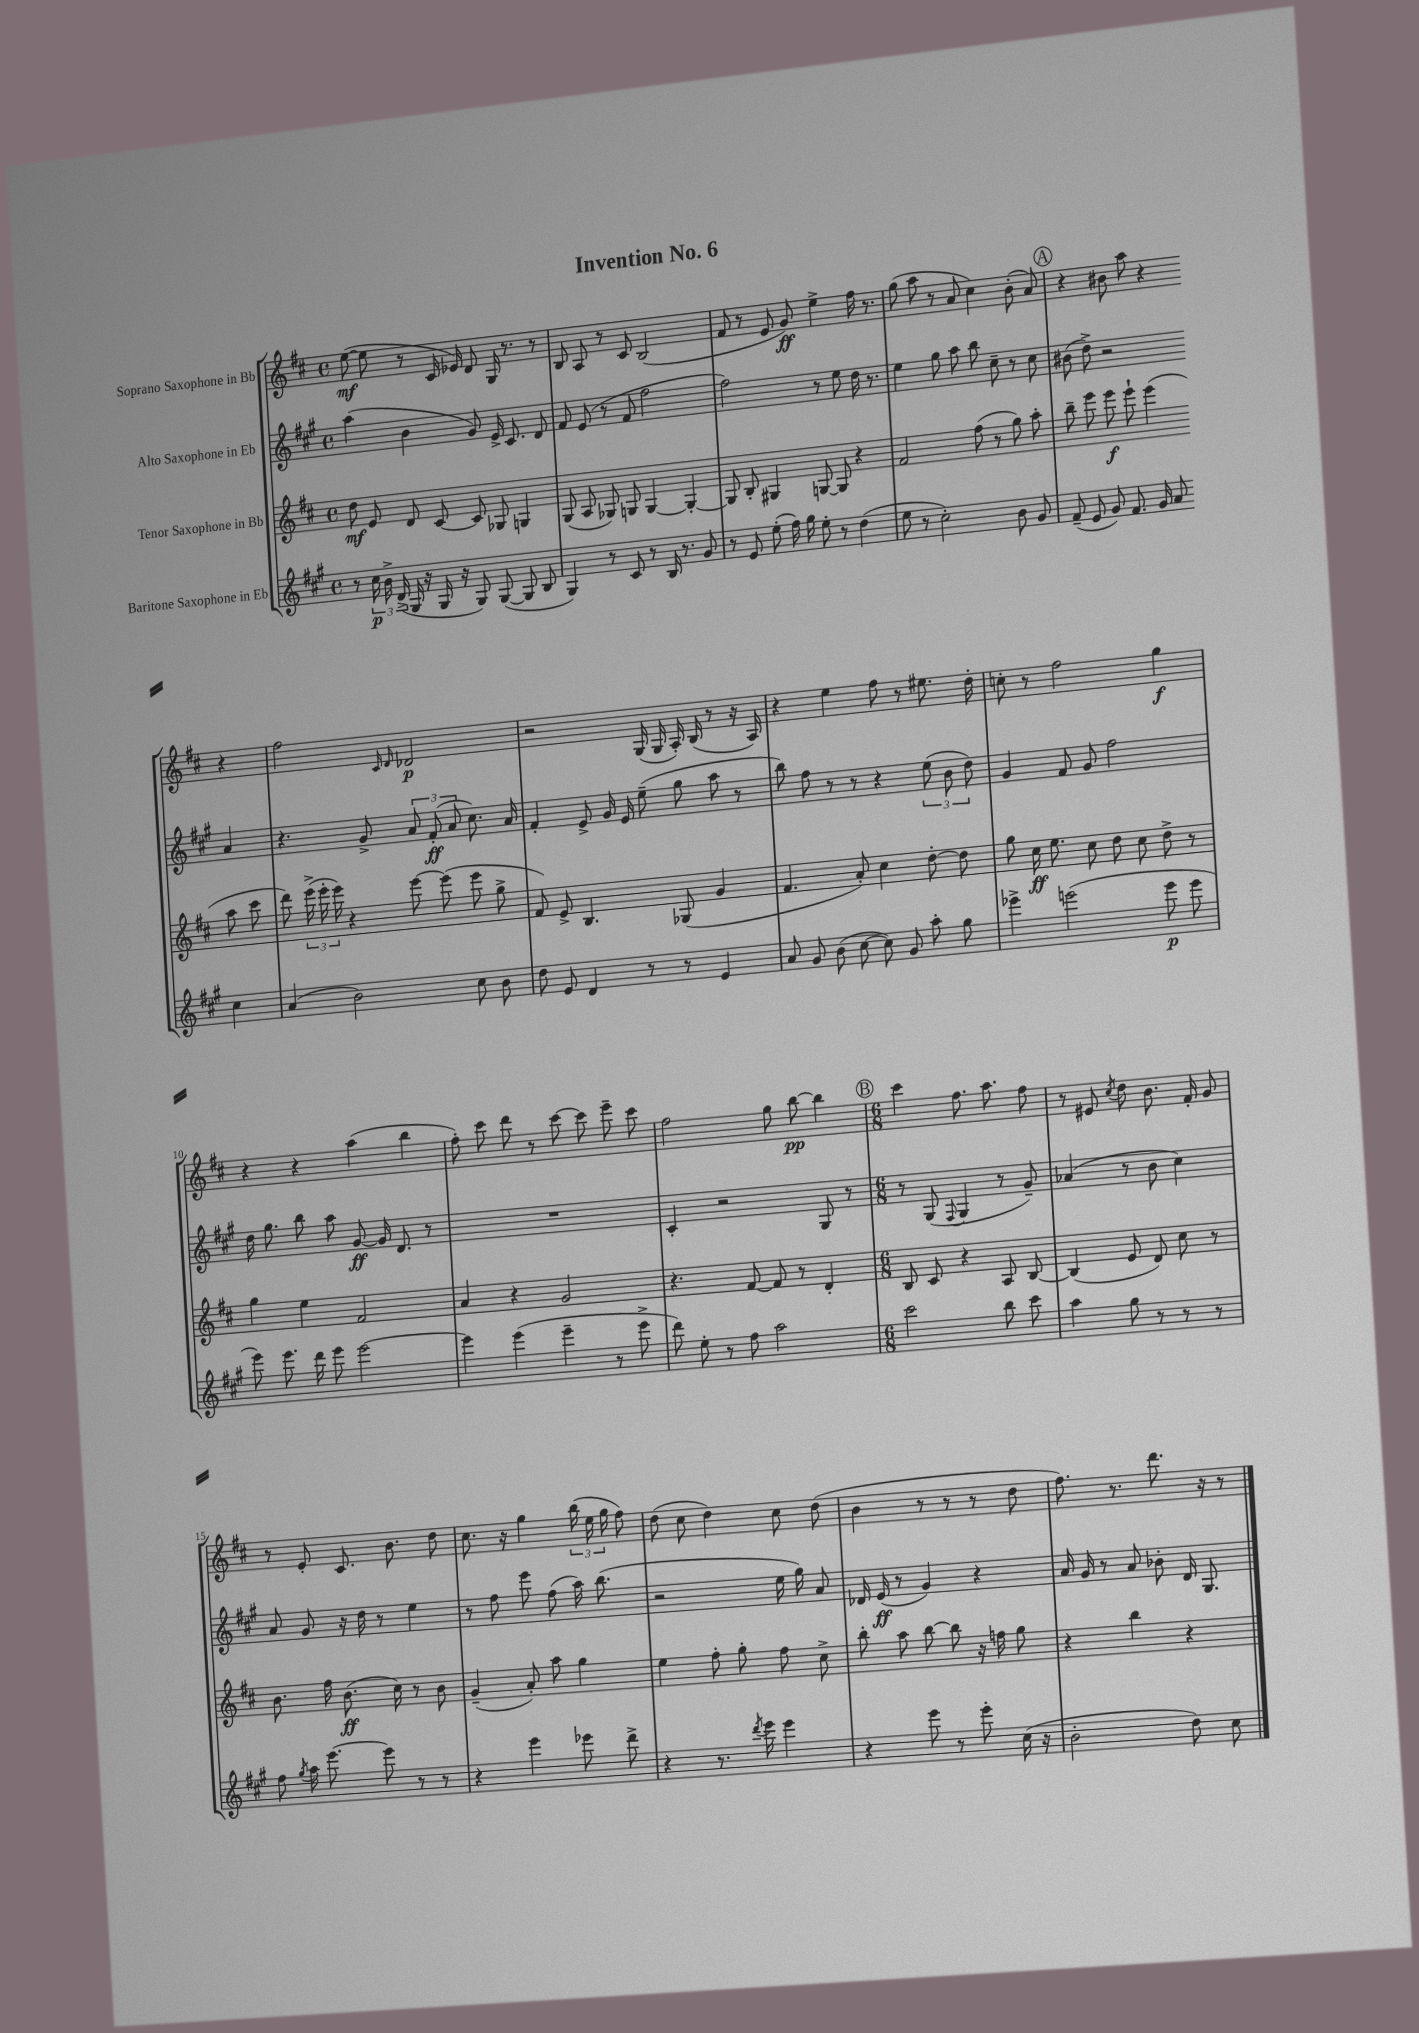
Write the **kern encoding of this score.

**kern	**dynam	**kern	**dynam	**kern	**dynam	**kern	**dynam
*part4	*part4	*part3	*part3	*part2	*part2	*part1	*part1
*staff4	*staff4	*staff3	*staff3	*staff2	*staff2	*staff1	*staff1
*I"Baritone Saxophone in Eb	*	*I"Tenor Saxophone in Bb	*	*I"Alto Saxophone in Eb	*	*I"Soprano Saxophone in Bb	*
*clefG2	*	*clefG2	*	*clefG2	*	*clefG2	*
*k[f#c#g#]	*	*k[f#c#]	*	*k[f#c#g#]	*	*k[f#c#]	*
*M4/4	*	*M4/4	*	*M4/4	*	*M4/4	*
*met(c)	*	*met(c)	*	*met(c)	*	*met(c)	*
=1	=1	=1	=1	=1	=1	=1	=1
8r	.	8dd\	mf	(4aa\	.	([8ee\	mf
24cc#\	p	8e/	.	.	.	8ee\]	.
24b^\	.	.	.	.	.	.	.
(24d^/	.	.	.	.	.	.	.
16G#/	.	8d/	.	4b\	.	8r	.
16r	.	.	.	.	.	.	.
16G#/	.	[8c#/	.	.	.	16c#/	.
16r	.	.	.	.	.	16e-X/)	.
8G#/)	.	8c#/]	.	8g#/)	.	8d/	.
([8G#/	.	8G-X/	.	16e^/	.	16G/	.
.	.	.	.	8.c#/	.	8.r	.
8G#/]	.	4Gn/	.	.	.	.	.
8B/	.	.	.	8d/	.	8r	.
=2	=2	=2	=2	=2	=2	=2	=2
4G#/)	.	(8G/	.	8f#/	.	8B/	.
.	.	8A/	.	(8e/	.	8A/	.
8r	.	8G-X/)	.	8r	.	8r	.
8c#/	.	8Gn/	.	8f#/	.	8c#/	.
8r	.	[4G/	.	2ff#\	.	(2B/	.
16B/	.	.	.	.	.	.	.
8.r	.	.	.	.	.	.	.
.	.	4G'/_	.	.	.	.	.
8g#/	.	.	.	.	.	.	.
=3	=3	=3	=3	=3	=3	=3	=3
8r	.	8G/]	.	2ff#\)	.	8f#/	.
8e/	.	8B'/	.	.	.	8r	.
(8ee'\	.	4G#X/	.	.	.	8e/	.
16ff#\)	.	.	.	.	.	8g/)	ff
16gg#\	.	.	.	.	.	.	.
8ee'\	.	[8Gn/	.	8r	.	4ee^\	.
8r	.	8G/]	.	8ee\	.	.	.
(4dd\	.	4r	.	16dd\	.	16ff#\	.
.	.	.	.	8.r	.	8.r	.
=4	=4	=4	=4	=4	=4	=4	=4
8ee\	.	2f#/	.	4ee\	.	(8gg\	.
8r	.	.	.	.	.	8aa\	.
2cc#'\)	.	.	.	8gg#\	.	8r	.
.	.	.	.	8aa\	.	8a/	.
.	.	(8ff#\	.	8bb\	.	4cc#\)	.
.	.	8r	.	8cc#~\	.	.	.
8b\	.	8gg\)	.	8r	.	(8b'\	.
8g#/	.	8aa'\	.	8cc#\	.	8a/)	.
!!LO:REH:place=s1:t=A
=5	=5	=5	=5	=5	=5	=5	=5
(8f#~/	.	8bb~\	.	(8b#X\	.	4r	.
8e/	.	8eee\	.	8dd^\)	.	.	.
8g#/)	.	8eee\	f	2r	.	8b#X\	.
8.f#/	.	8eee`\	.	.	.	8aa\	.
.	.	(4eee\	.	.	.	4r	.
16g#/	.	.	.	.	.	.	.
8a/	.	.	.	.	.	.	.
4cc#\	.	8aa\	.	4a/	.	4r	.
.	.	8ccc#\	.	.	.	.	.
!!LO:LB:g=z
=6	=6	=6	=6	=6	=6	=6	=6
(4a/	.	8ddd\)	.	4.r	.	2ff#\	.
.	.	(24eee^\	.	.	.	.	.
.	.	24eee'\	.	.	.	.	.
.	.	24eee\)	.	.	.	.	.
2b\)	.	4r	.	.	.	.	.
.	.	.	.	8g#^/	.	.	.
.	.	.	.	.	.	16qqc#/	.
.	.	.	.	.	.	16qqd/	.
.	.	[8eee\	.	12a/	.	2d-X/	p
.	.	.	.	(12f#'/	ff	.	.
.	.	(8eee\]	.	.	.	.	.
.	.	.	.	12a/	.	.	.
8cc#\	.	8eee\	.	8.cc#\)	.	.	.
8b\	.	8gg^\	.	.	.	.	.
.	.	.	.	16a/	.	.	.
=7	=7	=7	=7	=7	=7	=7	=7
8dd\	.	8f#/)	.	4f#'/	.	2r	.
8e/	.	8e^/	.	.	.	.	.
4d/	.	4.B/	.	8e^/	.	.	.
.	.	.	.	16g#/	.	.	.
.	.	.	.	16e/	.	.	.
8r	.	.	.	(8ee~\	.	(16G/	.
.	.	.	.	.	.	16G/	.
8r	.	(8G-X/	.	8gg#\	.	16A'/)	.
.	.	.	.	.	.	(16B/	.
4e/	.	4g/	.	8aa\	.	8r	.
.	.	.	.	8r	.	16r	.
.	.	.	.	.	.	16A/)	.
=8	=8	=8	=8	=8	=8	=8	=8
8a/	.	4.f#/	.	8bb\)	.	4r	.
8g#/	.	.	.	8ff#\	.	.	.
(8b\	.	.	.	8r	.	4ee\	.
[8cc#\	.	8a'/)	.	8r	.	.	.
8cc#\])	.	4cc#\	.	4r	.	8ff#\	.
8g#/	.	.	.	.	.	8r	.
8aa'\	.	[8dd'\	.	(12ee\	.	8.ee#X\	.
.	.	.	.	12b\	.	.	.
8gg#\	.	8dd\]	.	.	.	.	.
.	.	.	.	12dd\)	.	.	.
.	.	.	.	.	.	16dd'\	.
=9	=9	=9	=9	=9	=9	=9	=9
4eee-X^\	.	8gg\	.	4g#/	.	8ccn'\	.
.	.	16cc#\	ff	.	.	8r	.
.	.	8.ee\	.	.	.	.	.
(2eeen\	.	.	.	8f#/	.	2ff#\	.
.	.	8cc#\	.	8g#/	.	.	.
.	.	8dd\	.	2ff#\	.	.	.
.	.	8cc#\	.	.	.	.	.
8eee\	p	8dd^\	.	.	.	4gg\	f
8eee\	.	8r	.	.	.	.	.
!!LO:LB:g=z
=10	=10	=10	=10	=10	=10	=10	=10
8eee\)	.	4gg\	.	16dd\	.	4r	.
.	.	.	.	8.gg#\	.	.	.
8.eee\	.	.	.	.	.	.	.
.	.	4ee\	.	8bb\	.	4r	.
16ddd\	.	.	.	.	.	.	.
8eee\	.	.	.	8aa\	.	.	.
[2eee\	.	2f#/	.	[8g#/	ff	(4aa\	.
.	.	.	.	16g#/]	.	.	.
.	.	.	.	8.d/	.	.	.
.	.	.	.	.	.	4bb\	.
.	.	.	.	8r	.	.	.
=11	=11	=11	=11	=11	=11	=11	=11
4eee\]	.	4a/	.	1r	.	8ff#'\)	.
.	.	.	.	.	.	8ccc#\	.
(4eee\	.	4r	.	.	.	8ddd\	.
.	.	.	.	.	.	8r	.
4eee~\	.	2g/	.	.	.	[8ccc#\	.
.	.	.	.	.	.	8ccc#\]	.
8r	.	.	.	.	.	8eee~\	.
8eee^\	.	.	.	.	.	8ccc#\	.
=12	=12	=12	=12	=12	=12	=12	=12
8ddd\)	.	4.r	.	4c#'/	.	2ff#\	.
8ee'\	.	.	.	.	.	.	.
8r	.	.	.	2r	.	.	.
8ff#\	.	[8f#/	.	.	.	.	.
2aa\	.	8f#/]	.	.	.	8gg\	.
.	.	8r	.	.	.	[8bb\	pp
.	.	4d'/	.	8G#/	.	4bb\]	.
.	.	.	.	8r	.	.	.
!!LO:REH:place=s1:t=B
=13	=13	=13	=13	=13	=13	=13	=13
*M6/8	*	*M6/8	*	*M6/8	*	*M6/8	*
2ccc#\	.	8B/	.	8r	.	4ccc#\	.
.	.	8c#/	.	(8G#/	.	.	.
.	.	.	.	8qqF#/	.	.	.
.	.	4r	.	4G#/	.	8.ff#\	.
.	.	.	.	.	.	8.aa\	.
8bb\	.	8A/	.	8r	.	.	.
8ccc#\	.	[8B/	.	8g#~/)	.	8ff#\	.
=14	=14	=14	=14	=14	=14	=14	=14
4aa\	.	(4B/]	.	(4a-X/	.	8r	.
.	.	.	.	.	.	8e#X/	.
.	.	.	.	.	.	8qcc#/	.
8gg#\	.	8e/	.	8r	.	8dd\	.
8r	.	8d/)	.	8b\	.	8.b\	.
8r	.	8cc#\	.	4cc#\)	.	.	.
.	.	.	.	.	.	16f#'/	.
8r	.	8r	.	.	.	8g/	.
!!LO:LB:g=z
=15	=15	=15	=15	=15	=15	=15	=15
8ff#\	.	8.b\	.	8a/	.	8r	.
8qgg#/	.	.	.	.	.	.	.
16aa\	.	.	.	8g#/	.	8e'/	.
[8.eee\	.	16ff#\	.	.	.	.	.
.	.	(8.b\	ff	16r	.	8.c#/	.
.	.	.	.	16dd\	.	.	.
8eee\]	.	.	.	8r	.	.	.
.	.	16cc#\)	.	.	.	8.b\	.
8r	.	8r	.	4ee\	.	.	.
8r	.	8b\	.	.	.	8dd\	.
=16	=16	=16	=16	=16	=16	=16	=16
4r	.	(4g~/	.	8r	.	8.cc#\	.
.	.	.	.	8ff#\	.	.	.
.	.	.	.	.	.	16r	.
4eee\	.	8a'/)	.	8eee\	.	4gg\	.
.	.	8aa\	.	(8ff#\	.	.	.
8eee-X\	.	4gg\	.	16aa\)	.	(24bb\	.
.	.	.	.	.	.	24ee\	.
.	.	.	.	(8.bb\	.	.	.
.	.	.	.	.	.	24gg\	.
8ddd^\	.	.	.	.	.	8ff#\)	.
=17	=17	=17	=17	=17	=17	=17	=17
4r	.	4ee\	.	2r	.	(8dd\	.
.	.	.	.	.	.	8cc#\	.
8.r	.	8ff#'\	.	.	.	4dd\)	.
.	.	8gg'\	.	.	.	.	.
8qddd/	.	.	.	.	.	.	.
16eee\	.	.	.	.	.	.	.
4eee\	.	8ff#\	.	16ee\	.	8cc#\	.
.	.	.	.	16gg#\)	.	.	.
.	.	8cc#^\	.	8a/	.	(8dd\	.
=18	=18	=18	=18	=18	=18	=18	=18
4r	.	8bb'\	.	16d-X/	.	4b\	.
.	.	.	.	(16e/	ff	.	.
.	.	8aa\	.	8r	.	.	.
8eee\	.	[8bb\	.	4g#/)	.	8r	.
8r	.	8bb\]	.	.	.	8r	.
8eee'\	.	16r	.	4r	.	8r	.
.	.	16ffn\	.	.	.	.	.
(16cc#\	.	8gg\	.	.	.	8dd\	.
16r	.	.	.	.	.	.	.
=19	=19	=19	=19	=19	=19	=19	=19
2b'\	.	4r	.	16a/	.	8.ff#\)	.
.	.	.	.	16g#/	.	.	.
.	.	.	.	8r	.	.	.
.	.	.	.	.	.	8.r	.
.	.	4bb\	.	8a/	.	.	.
.	.	.	.	8b-X'\	.	8.ddd\	.
8dd\)	.	4r	.	16d/	.	.	.
.	.	.	.	8.G#/	.	16r	.
8cc#\	.	.	.	.	.	8r	.
==	==	==	==	==	==	==	==
*-	*-	*-	*-	*-	*-	*-	*-
